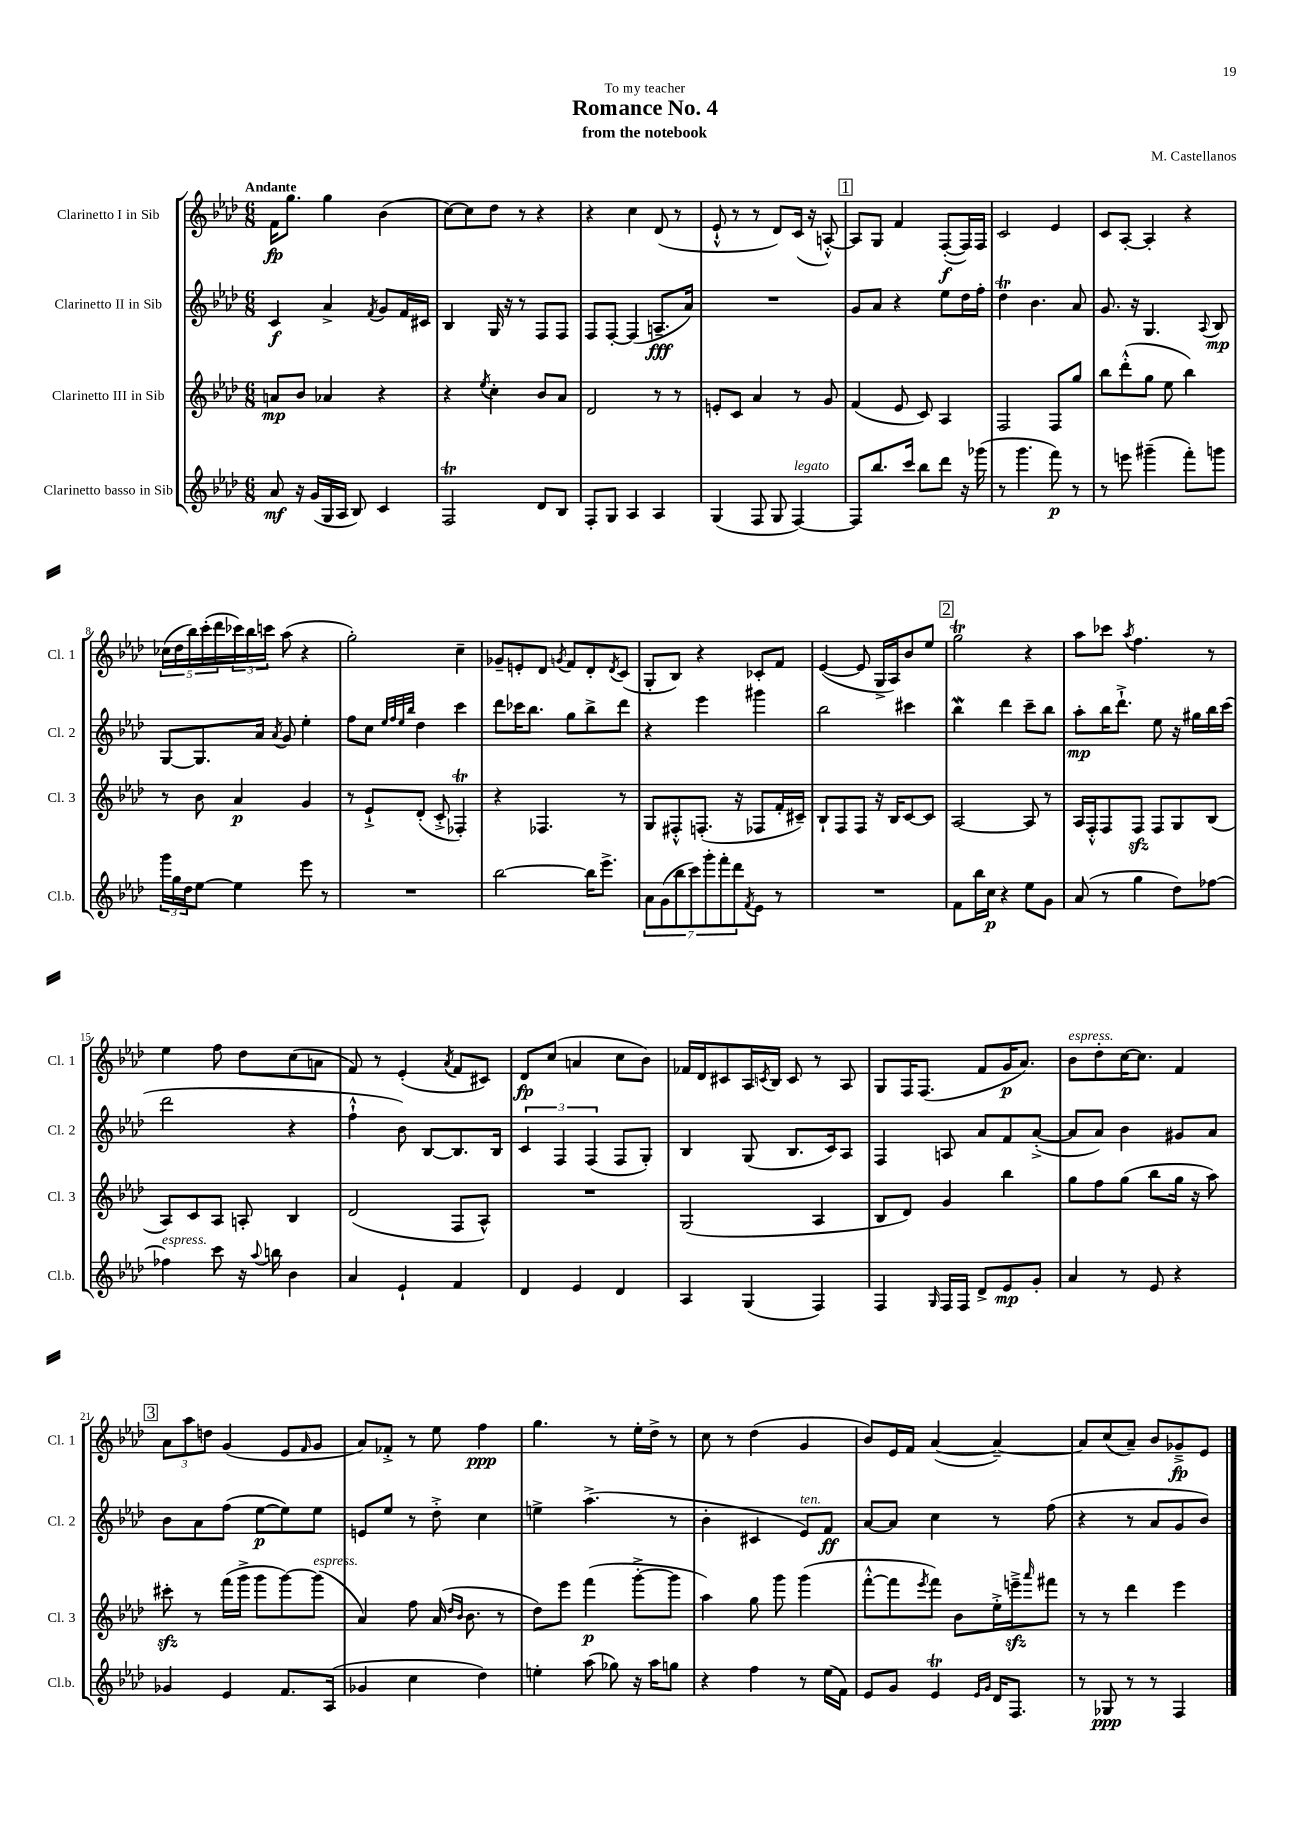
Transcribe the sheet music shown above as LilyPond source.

\header { title = "Romance No. 4" composer = "M. Castellanos" subtitle = "from the notebook" dedication = "To my teacher" }
<<
\new StaffGroup <<
\new Staff = "s0" \with { instrumentName = "Clarinetto I in Sib" shortInstrumentName = "Cl. 1" } {
    \clef treble \key aes \major \numericTimeSignature \time 6/8 \tempo "Andante"
    f'16\fp g''8. g''4 bes'4( |
    c''8~) c''8 des''8 r8 r4 |
    r4 c''4 des'8( r8 |
    ees'8-!-^ r8 r8 des'8) c'16( r16 a8~-.-^) |
    \mark \markup { \box "1" } a8 g8 f'4 f8~-.\f( f16) f16 |
    c'2 ees'4 |
    c'8 aes8~-. aes4-. r4 |
    \tuplet 5/4 { ces''16( des''16 bes''16) c'''16-.( des'''16 } \tuplet 3/2 { ces'''16) bes''16 c'''16 } aes''8( r4 |
    g''2-.) c''4-- |
    ges'8-- e'8-. des'8 \acciaccatura { g'8 } f'8 des'8-. \acciaccatura { des'8 } c'8( |
    g8-. bes8) r4 ces'8-. f'8 |
    ees'4~( ees'8 g16-> aes16) bes'8 ees''8 |
    \mark \markup { \box "2" } g''2\trill r4 |
    aes''8 ces'''8 \acciaccatura { aes''8 } f''4. r8 |
    ees''4 f''8 des''8 c''8( a'8 |
    f'8) r8 ees'4-.( \acciaccatura { aes'8 } f'8 cis'8) |
    des'8\fp c''8( a'4 c''8 bes'8) |
    fes'16 des'16 cis'8 aes16 \acciaccatura { c'8 } bes16 c'8 r8 aes8 |
    g8 f16 f8.( f'8 g'16\p aes'8.) |
    bes'8^\markup { \italic "espress." } des''8-. c''16~ c''8. f'4 |
    \mark \markup { \box "3" } \tuplet 3/2 { aes'8 aes''8 d''8 } g'4( ees'8 \grace { f'16 } g'8 |
    aes'8) fes'8-.-> r8 ees''8 f''4\ppp |
    g''4. r8 ees''16-. des''16-> r8 |
    c''8 r8 des''4( g'4 |
    bes'8) ees'16 f'16 aes'4~( aes'4~--) |
    aes'8 c''8( aes'8--) bes'8 ges'8--->\fp ees'8 \bar "|." |
}
\new Staff = "s1" \with { instrumentName = "Clarinetto II in Sib" shortInstrumentName = "Cl. 2" } {
    \clef treble \key aes \major \numericTimeSignature \time 6/8
    c'4\f aes'4-> \acciaccatura { f'8 } g'8 f'16 cis'16 |
    bes4 g16 r16 r8 f8 f8 |
    f8 f8~-. f4( a8.--\fff aes'16) |
    R2. |
    \mark \markup { \box "1" } g'8 aes'8 r4 ees''8 des''16 f''16-. |
    des''4\trill bes'4. aes'8 |
    g'8. r16 g4. \appoggiatura { aes8 } bes8\mp |
    g8~ g8. aes'16 \acciaccatura { aes'8 } g'8 ees''4-. |
    f''8 c''8 \grace { ees''32 f''32 ees''32 bes''32 } des''4 c'''4 |
    des'''8 ces'''16 bes''8. g''8 bes''8-> des'''8 |
    r4 ees'''4 gis'''4 |
    bes''2 cis'''4 |
    \mark \markup { \box "2" } bes''4\mordent des'''4 c'''8-- bes''8 |
    aes''8-.\mp bes''16 des'''8.-!-> ees''8 r16 gis''16 bes''16 c'''16( |
    des'''2 r4 |
    f''4-!-^ bes'8) bes8~ bes8. bes16 |
    \tuplet 3/2 { c'4 f4 f4( } f8 g8-.) |
    bes4 g8( bes8. c'16) aes8 |
    f4 a8 aes'8 f'8 aes'8~-.->( |
    aes'8 aes'8) bes'4 gis'8 aes'8 |
    \mark \markup { \box "3" } bes'8 aes'8 f''8( ees''8~\p ees''8) ees''8 |
    e'8 ees''8 r8 des''8-.-> c''4 |
    e''4-> aes''4.->( r8 |
    bes'4-. cis'4 ees'8^\markup { \italic "ten." }) f'8\ff |
    aes'8~ aes'8 c''4 r8 f''8( |
    r4 r8 aes'8 g'8 bes'8) \bar "|." |
}
\new Staff = "s2" \with { instrumentName = "Clarinetto III in Sib" shortInstrumentName = "Cl. 3" } {
    \clef treble \key aes \major \numericTimeSignature \time 6/8
    a'8\mp bes'8 aes'4 r4 |
    r4 \acciaccatura { ees''8 } c''4-. bes'8 aes'8 |
    des'2 r8 r8 |
    e'8-. c'8 aes'4 r8 g'8 |
    \mark \markup { \box "1" } f'4( ees'8 c'8) aes4 |
    f2 f8 g''8 |
    bes''8 des'''8-.-^( g''8 ees''8 bes''4) |
    r8 bes'8 aes'4\p g'4 |
    r8 ees'8-!-> des'8-.( c'8-.-> fes4-.\trill) |
    r4 fes4. r8 |
    g8 fis8-.-^ f8.-.( r16 fes8 f'16-. cis'16--) |
    bes8-! f8 f8 r16 bes16 c'8~ c'8 |
    \mark \markup { \box "2" } aes2~ aes8 r8 |
    aes16 f16-.-^ f8 f8\sfz f8 g8 bes8( |
    aes8) c'8 aes8 a8-. bes4 |
    des'2( f8 aes8-^) |
    R2. |
    g2( aes4 |
    bes8 des'8) g'4 bes''4 |
    g''8 f''8 g''8( bes''8 g''16 r16 aes''8) |
    \mark \markup { \box "3" } cis'''8-.\sfz r8 f'''16( g'''16-> g'''8 g'''8~) g'''8^\markup { \italic "espress." }( |
    aes'4) f''8 aes'16( \grace { des''16 bes'16 } bes'8. r8 |
    des''8) ees'''8 f'''4\p( g'''8~-.-> g'''8 |
    aes''4) g''8 g'''8 g'''4( |
    f'''8~-.-^ f'''8 \acciaccatura { ees'''8 } f'''8) bes'8 ees''16-.-> e'''16--->\sfz \grace { aes'''16 } fis'''8 |
    r8 r8 des'''4 ees'''4 \bar "|." |
}
\new Staff = "s3" \with { instrumentName = "Clarinetto basso in Sib" shortInstrumentName = "Cl.b." } {
    \clef treble \key aes \major \numericTimeSignature \time 6/8
    aes'8\mf r16 g'16( g16 aes16 bes8) c'4 |
    f2\trill des'8 bes8 |
    f8-. g8 aes4 aes4 |
    g4( f8 g8 f4~^\markup { \italic "legato" }) |
    \mark \markup { \box "1" } f8 bes''8. c'''16 bes''8 des'''8 r16 ges'''16( |
    r8 g'''4. f'''8\p) r8 |
    r8 e'''8 gis'''4--( f'''8-.) g'''8 |
    \tuplet 3/2 { g'''16 g''16 des''16 } ees''8~ ees''4 ees'''8 r8 |
    R2. |
    bes''2~ bes''16 ees'''8.-> |
    \tuplet 7/4 { aes'8 g'8( bes''8 c'''8) g'''8-. f'''8-. des'''8 } \acciaccatura { f'8 } ees'8 r8 |
    R2. |
    \mark \markup { \box "2" } f'8 bes''16 c''16\p r4 ees''8 g'8 |
    aes'8( r8 g''4 des''8) fes''8~ |
    fes''4^\markup { \italic "espress." } c'''8 r16 \appoggiatura { aes''8 } b''16 bes'4 |
    aes'4 ees'4-! f'4 |
    des'4 ees'4 des'4 |
    aes4 g4( f4) |
    f4 \grace { g16 } f16 f16 des'8-> ees'8\mp g'8-. |
    aes'4 r8 ees'8 r4 |
    \mark \markup { \box "3" } ges'4 ees'4 f'8. aes16( |
    ges'4 c''4 des''4) |
    e''4-. aes''8( ges''8) r16 aes''16 g''8 |
    r4 f''4 r8 ees''16( f'16) |
    ees'8 g'8 ees'4\trill \grace { ees'16 g'16 } des'16 f8. |
    r8 ges8\ppp r8 r8 f4 \bar "|." |
}
>>
>>
